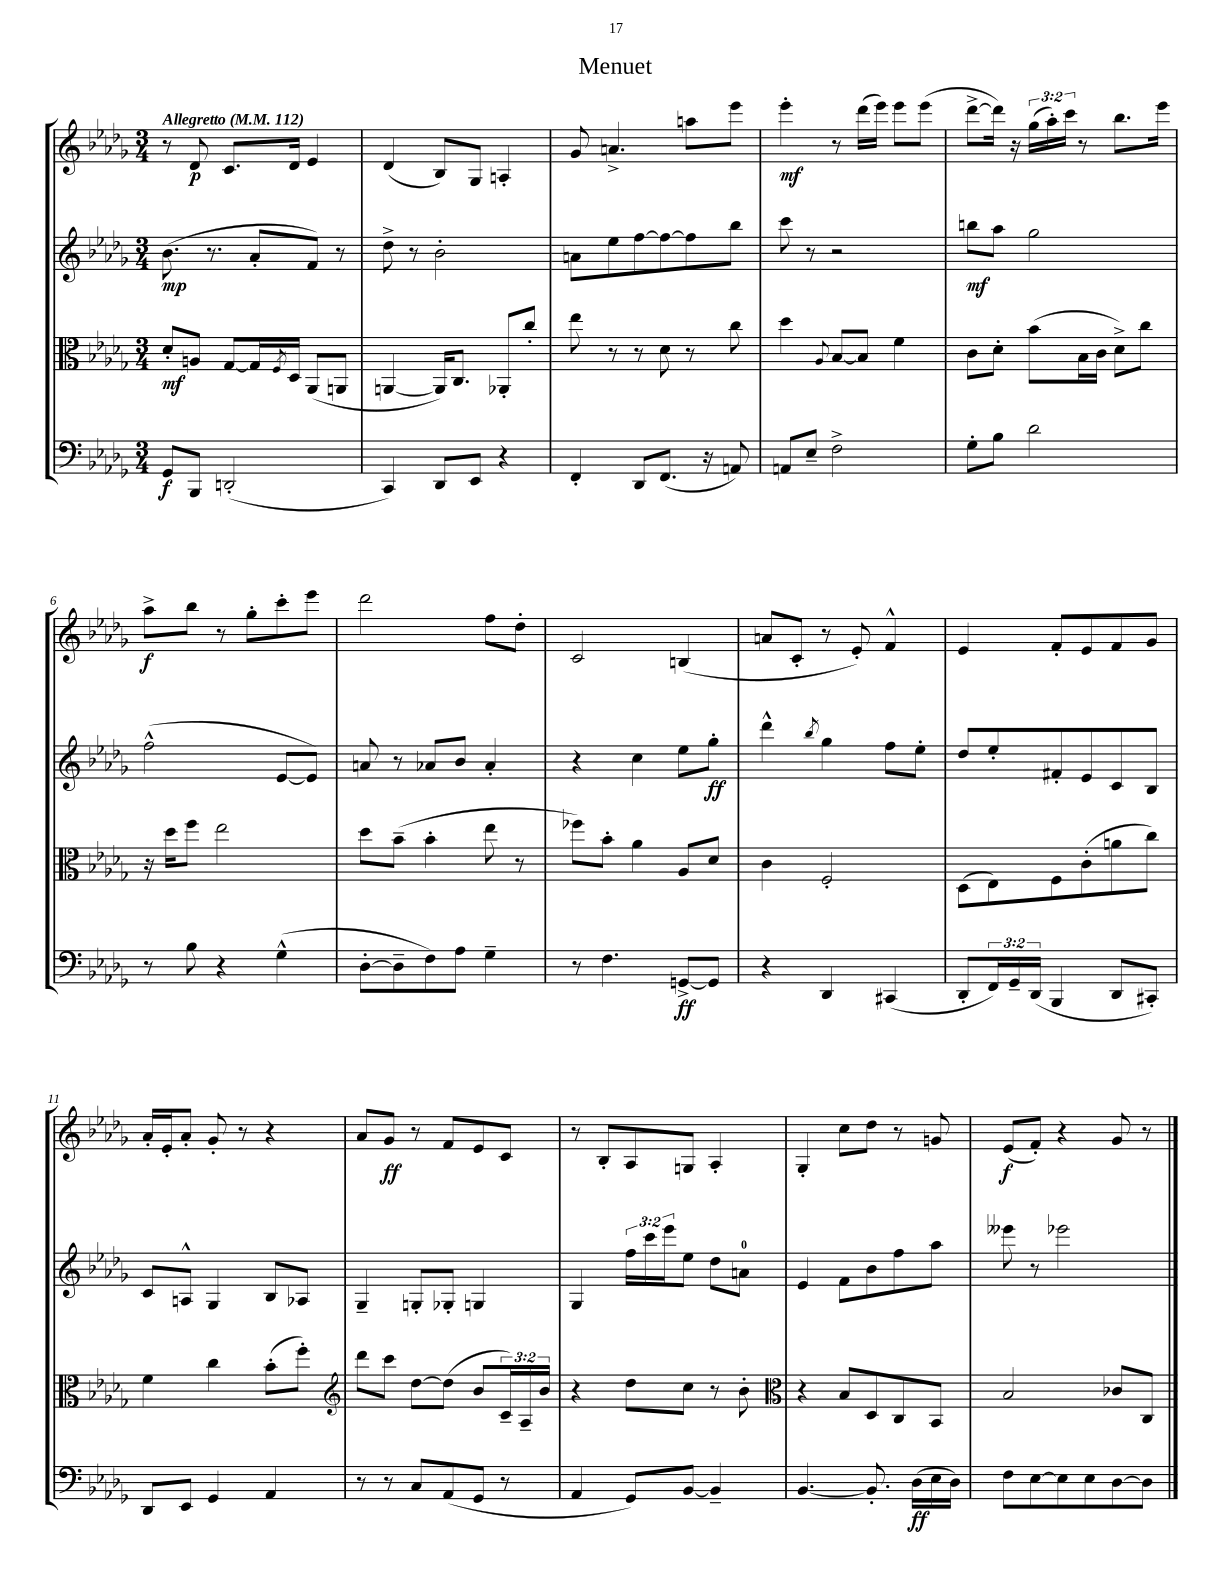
\header { title = "Menuet" }
<<
\new StaffGroup <<
\new Staff = "s0" {
    \clef treble \key des \major \numericTimeSignature \time 3/4 \override Staff.TupletNumber.text = #tuplet-number::calc-fraction-text \tempo "Allegretto" 4 = 112
    r8 des'8\p c'8. des'16 ees'4 |
    des'4( bes8) ges8 a4-. |
    ges'8 a'4.-> a''8 ees'''8 |
    ees'''4-.\mf r8 des'''16( ees'''16) ees'''8 ees'''8( |
    des'''8~-> des'''16) r16 \tuplet 3/2 { ges''16( aes''16-.) c'''16 } r8 bes''8. ees'''16 |
    aes''8->\f bes''8 r8 ges''8-. c'''8-. ees'''8 |
    des'''2 f''8 des''8-. |
    c'2 b4( |
    a'8 c'8-. r8 ees'8-.) f'4-^ |
    ees'4 f'8-. ees'8 f'8 ges'8 |
    aes'16-. ees'16-. aes'8-. ges'8-. r8 r4 |
    aes'8 ges'8\ff r8 f'8 ees'8 c'8 |
    r8 bes8-. aes8 g8 aes4-. |
    ges4-. c''8 des''8 r8 g'8 |
    ees'8\f( f'8-.) r4 ges'8 r8 \bar "|." |
}
\new Staff = "s1" {
    \clef treble \key des \major \numericTimeSignature \time 3/4 \override Staff.TupletNumber.text = #tuplet-number::calc-fraction-text
    bes'8.\mp( r8. aes'8-. f'8) r8 |
    des''8-> r8 bes'2-. |
    a'8 ees''8 f''8~ f''8~ f''8 bes''8 |
    c'''8 r8 r2 |
    b''8\mf aes''8 ges''2 |
    f''2-^( ees'8~ ees'8) |
    a'8 r8 aes'8 bes'8 aes'4-. |
    r4 c''4 ees''8 ges''8-.\ff |
    des'''4-^ \acciaccatura { bes''8 } ges''4 f''8 ees''8-. |
    des''8 ees''8-. fis'8-. ees'8 c'8 bes8 |
    c'8 a8-^ ges4 bes8 aes8 |
    ges4-- g8-. ges8-. g4 |
    ges4 \tuplet 3/2 { f''16 c'''16 ees'''16 } ees''8 des''8 a'8-0 |
    ees'4 f'8 bes'8 f''8 aes''8 |
    eeses'''8 r8 ees'''2 \bar "|." |
}
\new Staff = "s2" {
    \clef alto \key des \major \numericTimeSignature \time 3/4 \override Staff.TupletNumber.text = #tuplet-number::calc-fraction-text
    des'8-.\mf a8 ges8~ ges16 \acciaccatura { f8 } des16 aes,8( a,8 |
    a,4~ a,16) c8. aes,8-. c''8-. |
    ees''8 r8 r8 des'8 r8 c''8 |
    des''4 \appoggiatura { aes8 } bes8~ bes8 f'4 |
    c'8 des'8-. bes'8( bes16 c'16 des'8->) c''8 |
    r16 des''16 f''8 ees''2 |
    des''8 bes'8--( bes'4-. ees''8 r8 |
    fes''8) bes'8-. aes'4 aes8 des'8 |
    c'4 f2-. |
    des8( ees8) f8 c'8-.( a'8 c''8) |
    f'4 c''4 bes'8-.( f''8-.) |
    \clef treble des'''8 c'''8 des''8~ des''8( bes'8 \tuplet 3/2 { c'16--) aes16-- bes'16 } |
    r4 des''8 c''8 r8 bes'8-. |
    \clef alto r4 bes8 des8 c8 bes,8 |
    bes2 ces'8 c8 \bar "|." |
}
\new Staff = "s3" {
    \clef bass \key des \major \numericTimeSignature \time 3/4 \override Staff.TupletNumber.text = #tuplet-number::calc-fraction-text
    ges,8\f bes,,8 d,2-.( |
    c,4) des,8 ees,8 r4 |
    f,4-. des,8 f,8.( r16 a,8) |
    a,8 ees8-- f2-> |
    ges8-. bes8 des'2 |
    r8 bes8 r4 ges4-^( |
    des8~-. des8-- f8) aes8 ges4-- |
    r8 f4. g,8~->\ff g,8 |
    r4 des,4 cis,4( |
    des,8-. \tuplet 3/2 { f,16) ges,16-- des,16( } bes,,4 des,8 cis,8-.) |
    des,8 ees,8 ges,4 aes,4 |
    r8 r8 c8 aes,8( ges,8 r8 |
    aes,4 ges,8) bes,8~ bes,4-- |
    bes,4.~ bes,8.-. des16\ff( ees16 des16) |
    f8 ees8~ ees8 ees8 des8~ des8 \bar "|." |
}
>>
>>
